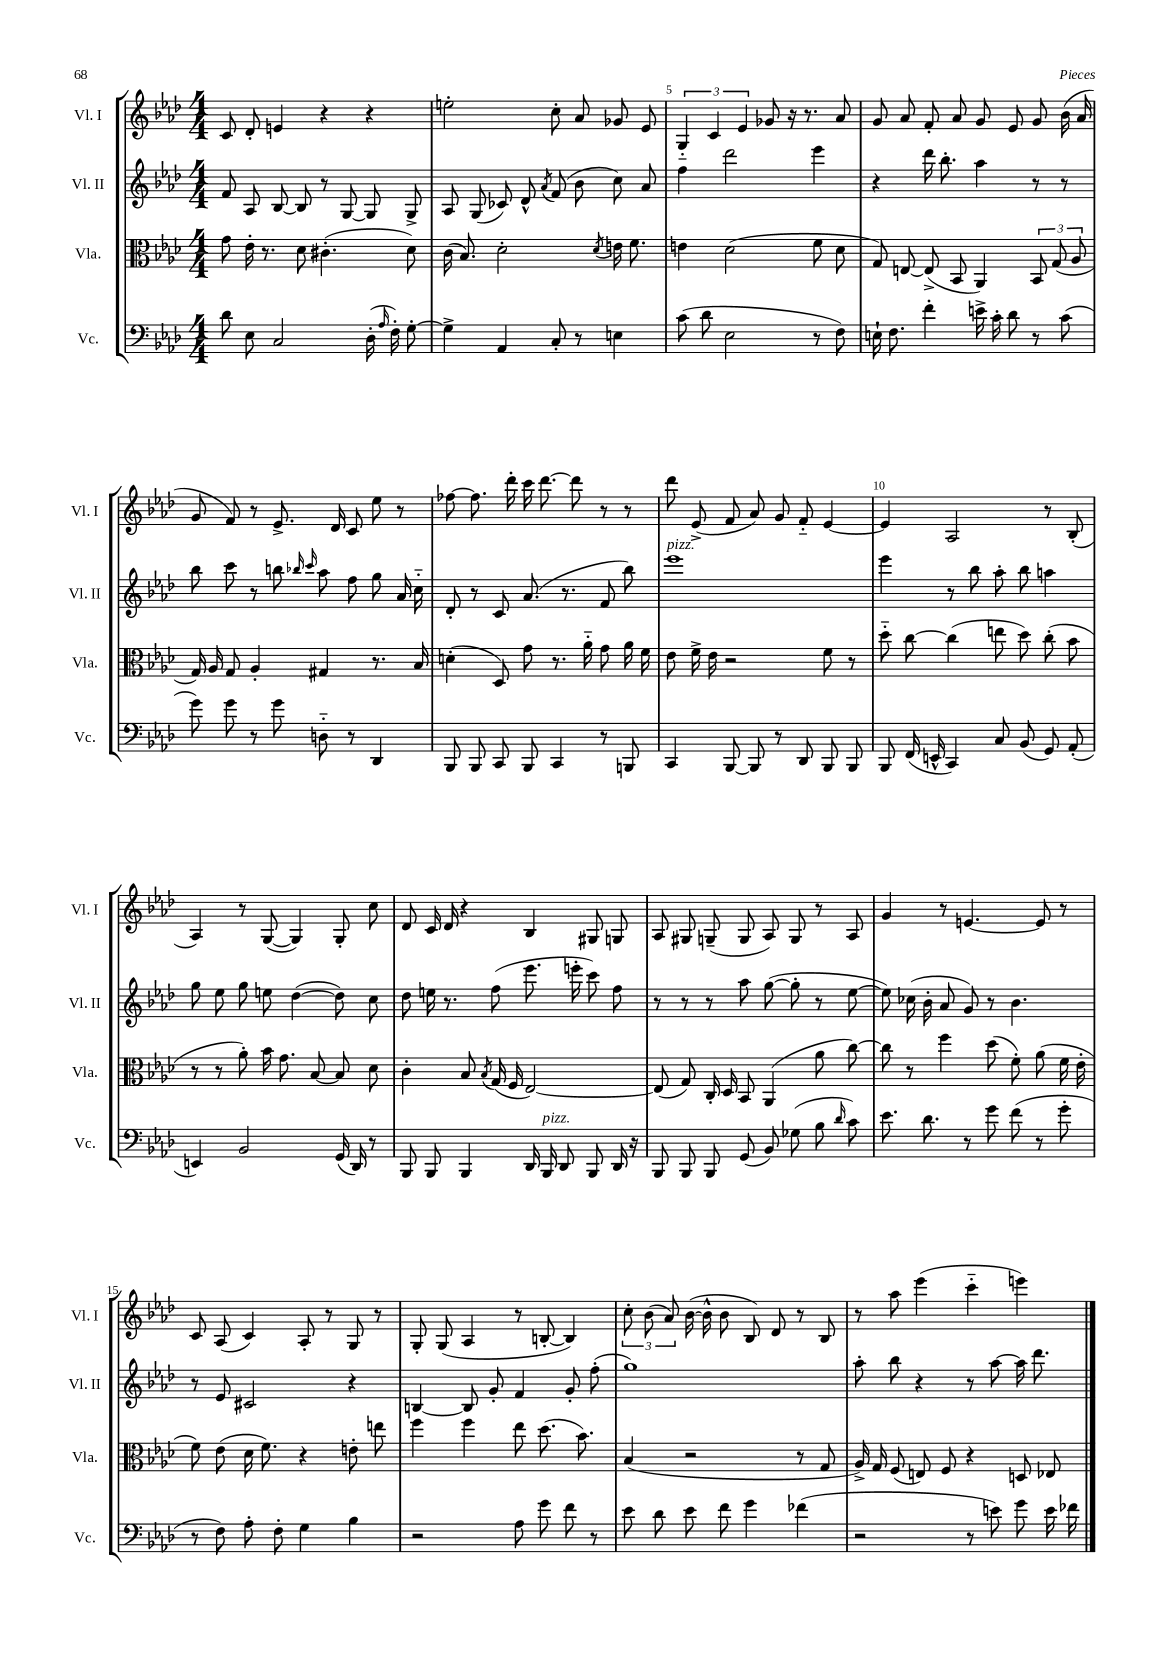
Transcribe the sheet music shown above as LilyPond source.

<<
\new StaffGroup <<
\new Staff = "s0" \with { instrumentName = "Vl. I" shortInstrumentName = "Vl. I" } {
    \clef treble \key aes \major \numericTimeSignature \time 4/4
    \autoBeamOff c'8 des'8-. e'4 r4 r4 |
    e''2-. c''8-. aes'8 ges'8 ees'8 |
    \tuplet 3/2 { g4-_ c'4 ees'4 } ges'8 r16 r8. aes'8 |
    g'8 aes'8 f'8-. aes'8 g'8 ees'8 g'8 bes'16( aes'16 |
    g'8 f'8) r8 ees'8.-> des'16 c'8 ees''8 r8 |
    fes''8~ fes''8. des'''16-. c'''16 des'''8.~ des'''8 r8 r8 |
    des'''8 ees'8->( f'8 aes'8) g'8 f'8-_ ees'4~ |
    ees'4 aes2 r8 bes8-.( |
    aes4) r8 g8~( g4) g8-. c''8 |
    des'8 c'16 des'16 r4 bes4 gis8 g8 |
    aes8 gis8 g8--( g8 aes8) g8 r8 aes8 |
    g'4 r8 e'4.~ e'8 r8 |
    c'8 aes8( c'4) aes8-. r8 g8 r8 |
    g8-. g8( aes4 r8 b8~-. b4) |
    \tuplet 3/2 { c''8-. bes'8( aes'8) } bes'16~( bes'16-^ bes'8 bes8) des'8 r8 bes8 |
    r8 aes''8 ees'''4( c'''4-_ e'''4) \bar "|." |
}
\new Staff = "s1" \with { instrumentName = "Vl. II" shortInstrumentName = "Vl. II" } {
    \clef treble \key aes \major \numericTimeSignature \time 4/4
    \autoBeamOff f'8 aes8 bes8~ bes8 r8 g8~ g8 g8-> |
    aes8 g8( ces'8) des'8-^ \acciaccatura { aes'8 } f'8( bes'8 c''8) aes'8 |
    f''4 des'''2 ees'''4 |
    r4 des'''16 bes''8.-. aes''4 r8 r8 |
    bes''8 c'''8 r8 b''8 \grace { bes''16 c'''16 } aes''8 f''8 g''8 aes'16 c''16-_ |
    des'8-. r8 c'8 aes'8.( r8. f'8 bes''8) |
    ees'''1^\markup { \italic "pizz." } |
    ees'''4 r8 bes''8 aes''8-. bes''8 a''4 |
    g''8 ees''8 g''8 e''8 des''4~( des''8) c''8 |
    des''8 e''16 r8. f''8( ees'''8. e'''16-. c'''8) f''8 |
    r8 r8 r8 aes''8 g''8~( g''8-. r8 ees''8~ |
    ees''8) ces''16( bes'16-. aes'8 g'8) r8 bes'4. |
    r8 ees'8 cis'2 r4 |
    b4~ b8 g'8-. f'4 g'8-. f''8-.( |
    g''1) |
    aes''8-. bes''8 r4 r8 aes''8~ aes''16 des'''8. \bar "|." |
}
\new Staff = "s2" \with { instrumentName = "Vla." shortInstrumentName = "Vla." } {
    \clef alto \key aes \major \numericTimeSignature \time 4/4
    \autoBeamOff g'8 ees'16-. r8. des'8 cis'4.-.( des'8) |
    c'16( bes8.) des'2-. \acciaccatura { des'8 } e'16 f'8. |
    e'4 des'2( f'8 des'8 |
    g8) e8~ e8->( bes,8 aes,4) \tuplet 3/2 { bes,8 g8( aes8 } |
    g16) aes16 g8 aes4-. gis4 r8. bes16 |
    d'4-.( des8) g'8 r8. aes'16-_ g'8 aes'16 f'16 |
    ees'8 f'16-> ees'16 r2 f'8 r8 |
    des''8-_ c''8~ c''4( e''8 des''8) c''8-.( bes'8 |
    r8 r8 aes'8-.) bes'16 g'8. bes8~ bes8 des'8 |
    c'4-. bes8 \acciaccatura { bes8 } g16( f16 ees2~) |
    ees8( g8) c16-. des16 bes,8 aes,4( aes'8 c''8~) |
    c''8 r8 f''4 des''8( f'8-.) aes'8( f'16 ees'16-. |
    f'8) ees'8( des'16 f'8.) r4 e'8-. e''8 |
    f''4 f''4 ees''8 des''8.( bes'8.) |
    bes4( r2 r8 g8 |
    aes16->) g16 f8( e8) f8 r4 d8 ees8 \bar "|." |
}
\new Staff = "s3" \with { instrumentName = "Vc." shortInstrumentName = "Vc." } {
    \clef bass \key aes \major \numericTimeSignature \time 4/4
    \autoBeamOff des'8 ees8 c2 des16-.( \grace { aes16 } f16-.) g8~-. |
    g4-> aes,4 c8-. r8 e4 |
    c'8( des'8 ees2 r8 f8) |
    e16-! f8. f'4-. e'16-> c'16-. des'8 r8 c'8( |
    g'8) g'8 r8 g'8 d8-_ r8 des,4 |
    bes,,8 bes,,8 c,8 bes,,8 c,4 r8 b,,8 |
    c,4 bes,,8~ bes,,8 r8 des,8 bes,,8 bes,,8 |
    bes,,8 f,16( e,16-^ c,4) c8 bes,8( g,8) aes,8-.( |
    e,4) bes,2 g,16( des,16) r8 |
    bes,,8 bes,,8 bes,,4 des,16 bes,,16^\markup { \italic "pizz." } des,8 bes,,8 des,16 r16 |
    bes,,8 bes,,8 bes,,8 g,8( bes,8) ges8( bes8 \grace { des'16 } c'8) |
    ees'8. des'8. r8 g'8 f'8( r8 g'8-. |
    r8 f8) aes8-. f8-. g4 bes4 |
    r2 aes8 g'8 f'8 r8 |
    ees'8 des'8 ees'8 f'8 g'4 fes'4( |
    r2 r8 e'8) g'8 e'16 fes'16 \bar "|." |
}
>>
>>
\layout { \context { \Score currentBarNumber = #3 \override BarNumber.break-visibility = ##(#f #t #t) barNumberVisibility = #(every-nth-bar-number-visible 5) } }
